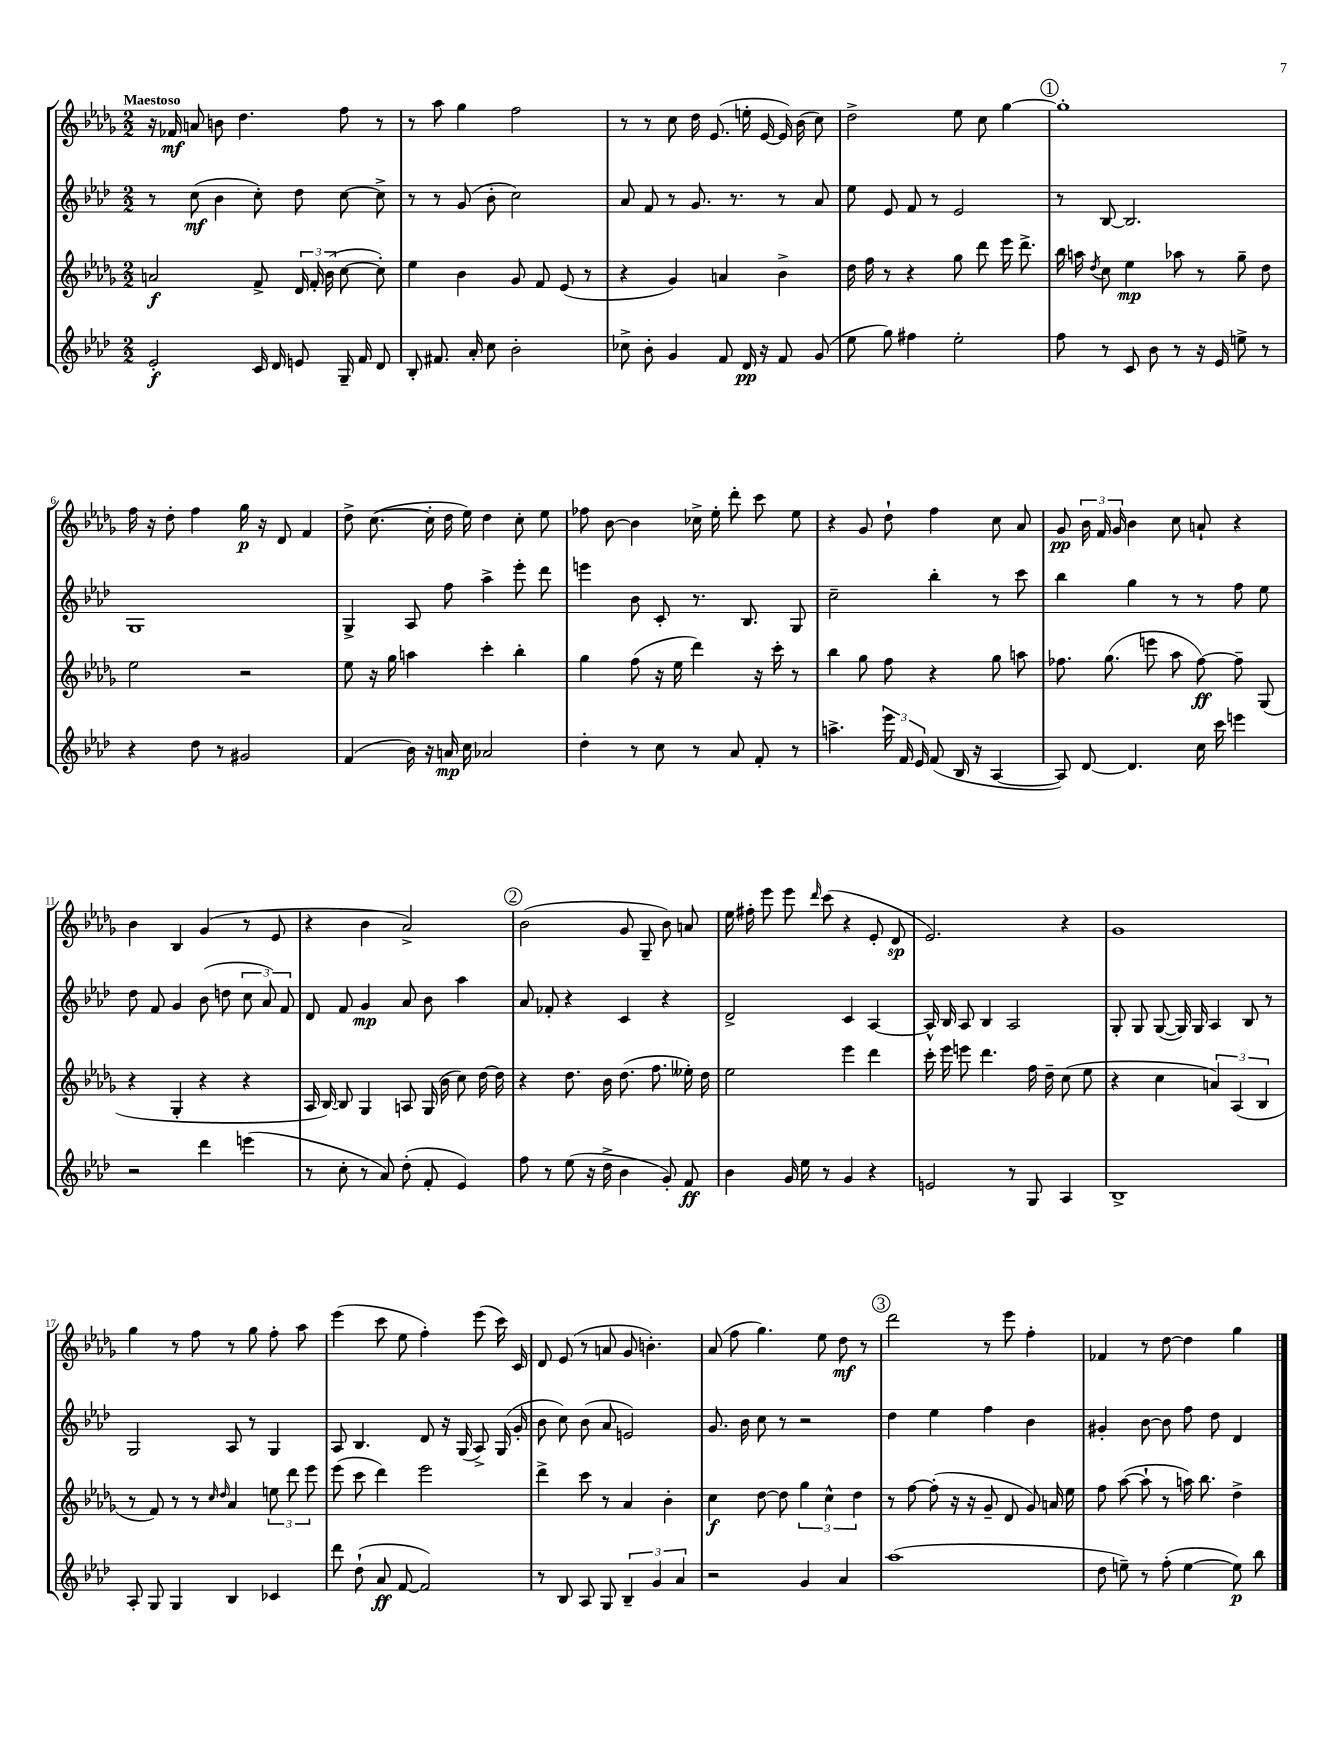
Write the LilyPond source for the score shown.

<<
\new StaffGroup <<
\new Staff = "s0" {
    \clef treble \key des \major \numericTimeSignature \time 2/2 \tempo "Maestoso"
    \autoBeamOff r16 fes'16\mf a'8 b'8 des''4. f''8 r8 |
    r8 aes''8 ges''4 f''2 |
    r8 r8 c''8 des''16 ees'8.( e''16-. ees'16~ ees'16) bes'16( c''8) |
    des''2-> ees''8 c''8 ges''4~ |
    \mark \markup { \circle "1" } ges''1-. |
    f''16 r16 des''8-. f''4 ges''16\p r16 des'8 f'4 |
    des''8-> c''8.~( c''16-. des''16 ees''16) des''4 c''8-. ees''8 |
    fes''8 bes'8~ bes'4 ces''16-> ees''16-. des'''8-. c'''8 ees''8 |
    r4 ges'8 des''8-! f''4 c''8 aes'8 |
    ges'8\pp \tuplet 3/2 { bes'16 f'16 ges'16 } bes'4 c''8 a'8-! r4 |
    bes'4 bes4 ges'4( r8 ees'8 |
    r4 bes'4 aes'2->) |
    \mark \markup { \circle "2" } bes'2( ges'8 ges8-- bes'8) a'8 |
    ees''16 fis''16-. ees'''8 ees'''8 \grace { des'''16 } c'''8( r4 ees'8-. des'8\sp |
    ees'2.) r4 |
    ges'1 |
    ges''4 r8 f''8 r8 ges''8 f''8-. aes''8 |
    ees'''4( c'''8 ees''8 f''4-.) ees'''8( c'''16) c'16 |
    des'8 ees'8( r8 a'8 ges'8 b'4.-.) |
    aes'8( f''8 ges''4.) ees''8 des''8\mf r8 |
    \mark \markup { \circle "3" } des'''2 r8 ees'''8 f''4-. |
    fes'4 r8 des''8~ des''4 ges''4 \bar "|." |
}
\new Staff = "s1" {
    \clef treble \key aes \major \numericTimeSignature \time 2/2
    \autoBeamOff r8 c''8\mf( bes'4 c''8-.) des''8 c''8~ c''8-> |
    r8 r8 g'8( bes'8-. c''2) |
    aes'8 f'8 r8 g'8. r8. r8 aes'8 |
    ees''8 ees'8 f'8 r8 ees'2 |
    \mark \markup { \circle "1" } r8 bes8~ bes2. |
    g1 |
    g4-> aes8 f''8 aes''4-> ees'''8-. des'''8 |
    e'''4 bes'8 c'8-. r8. bes8. g8 |
    c''2-- bes''4-. r8 c'''8 |
    bes''4 g''4 r8 r8 f''8 ees''8 |
    des''8 f'8 g'4 bes'8( d''8 \tuplet 3/2 { c''8 aes'8) f'8 } |
    des'8 f'8 g'4\mp aes'8 bes'8 aes''4 |
    \mark \markup { \circle "2" } aes'8 fes'8-. r4 c'4 r4 |
    des'2-> c'4 aes4~ |
    aes16-^ bes16 aes8 bes4 aes2 |
    g8-. g8 g8~( g16) g16 aes4 bes8 r8 |
    g2 aes8 r8 g4 |
    aes8 bes4. des'8 r16 g16( aes8->) g16( g'16-. |
    bes'8 c''8) bes'8( aes'8 e'2) |
    g'8. bes'16 c''8 r8 r2 |
    \mark \markup { \circle "3" } des''4 ees''4 f''4 bes'4 |
    gis'4-. bes'8~ bes'8 f''8 des''8 des'4 \bar "|." |
}
\new Staff = "s2" {
    \clef treble \key des \major \numericTimeSignature \time 2/2
    \autoBeamOff a'2\f f'8-> \tuplet 3/2 { des'16 f'16-. bes'16( } c''8~ c''8-.) |
    ees''4 bes'4 ges'8 f'8 ees'8( r8 |
    r4 ges'4) a'4 bes'4-> |
    des''16 f''16 r8 r4 ges''8 des'''8 ees'''16 des'''8.-> |
    \mark \markup { \circle "1" } bes''16 a''16 \acciaccatura { des''8 } c''8 ees''4\mp aes''8 r8 ges''8-- des''8 |
    ees''2 r2 |
    ees''8 r16 ges''16 a''4 c'''4-. bes''4-. |
    ges''4 f''8( r16 ees''16 des'''4) r16 c'''16-. r8 |
    bes''4 ges''8 f''8 r4 ges''8 a''8 |
    fes''8. ges''8.( e'''8 aes''8 fes''8~\ff) fes''8-- ges8( |
    r4 ges4-. r4 r4 |
    aes16 bes16~) bes8 ges4 a8 ges16( bes'16 c''8) des''16~ des''16 |
    \mark \markup { \circle "2" } r4 des''8. bes'16 des''8.( f''8. eeses''16-.) des''16 |
    ees''2 ees'''4 des'''4 |
    c'''16-. ees'''16 e'''8 des'''4. f''16 des''16-- c''8( ees''8 |
    r4 c''4 \tuplet 3/2 { a'4) aes4( bes4 } |
    r8 f'8) r8 r8 \grace { c''16 des''16 } aes'4 \tuplet 3/2 { e''8 des'''8 ees'''8 } |
    ees'''8( c'''8 des'''4) ees'''2 |
    des'''4-> c'''8 r8 aes'4 bes'4-. |
    c''4\f des''8~ des''8 \tuplet 3/2 { ges''4 c''4-^ des''4 } |
    \mark \markup { \circle "3" } r8 f''8~ f''8-.( r16 r16 ges'8-- des'8 ges'8) a'16 ees''16 |
    f''8 aes''8~( aes''8-! r8 a''16) bes''8. des''4-> \bar "|." |
}
\new Staff = "s3" {
    \clef treble \key aes \major \numericTimeSignature \time 2/2
    \autoBeamOff ees'2-.\f c'16 des'16 e'8 g16-- f'16 des'8 |
    bes8-. fis'8. aes'16-. c''8 bes'2-. |
    ces''8-> bes'8-. g'4 f'8 des'16\pp r16 f'8 g'8( |
    ees''8 g''8) fis''4 ees''2-. |
    \mark \markup { \circle "1" } f''8 r8 c'8 bes'8 r8 r16 ees'16 e''8-> r8 |
    r4 des''8 r8 gis'2 |
    f'4( bes'16) r16 a'16\mp c''16 aes'2 |
    des''4-. r8 c''8 r8 aes'8 f'8-. r8 |
    a''4.-> \tuplet 3/2 { ees'''16 f'16 ees'16 } f'8( bes16 r16 aes4~ |
    aes8) des'8~ des'4. c''16 c'''16 e'''4 |
    r2 des'''4 e'''4( |
    r8 c''8-. r8 aes'8) des''8-.( f'8-. ees'4) |
    \mark \markup { \circle "2" } f''8 r8 ees''8( r16 des''16-> bes'4 g'8-.) f'8\ff |
    bes'4 g'16 ees''16 r8 g'4 r4 |
    e'2 r8 g8 aes4 |
    bes1-> |
    aes8-. g8 g4 bes4 ces'4 |
    des'''8 des''8-!( aes'8\ff f'8~ f'2) |
    r8 bes8 aes8 g8 \tuplet 3/2 { bes4-- g'4 aes'4 } |
    r2 g'4 aes'4 |
    \mark \markup { \circle "3" } aes''1( |
    des''8 e''8--) r8 f''8-.( e''4~ e''8\p) bes''8 \bar "|." |
}
>>
>>
